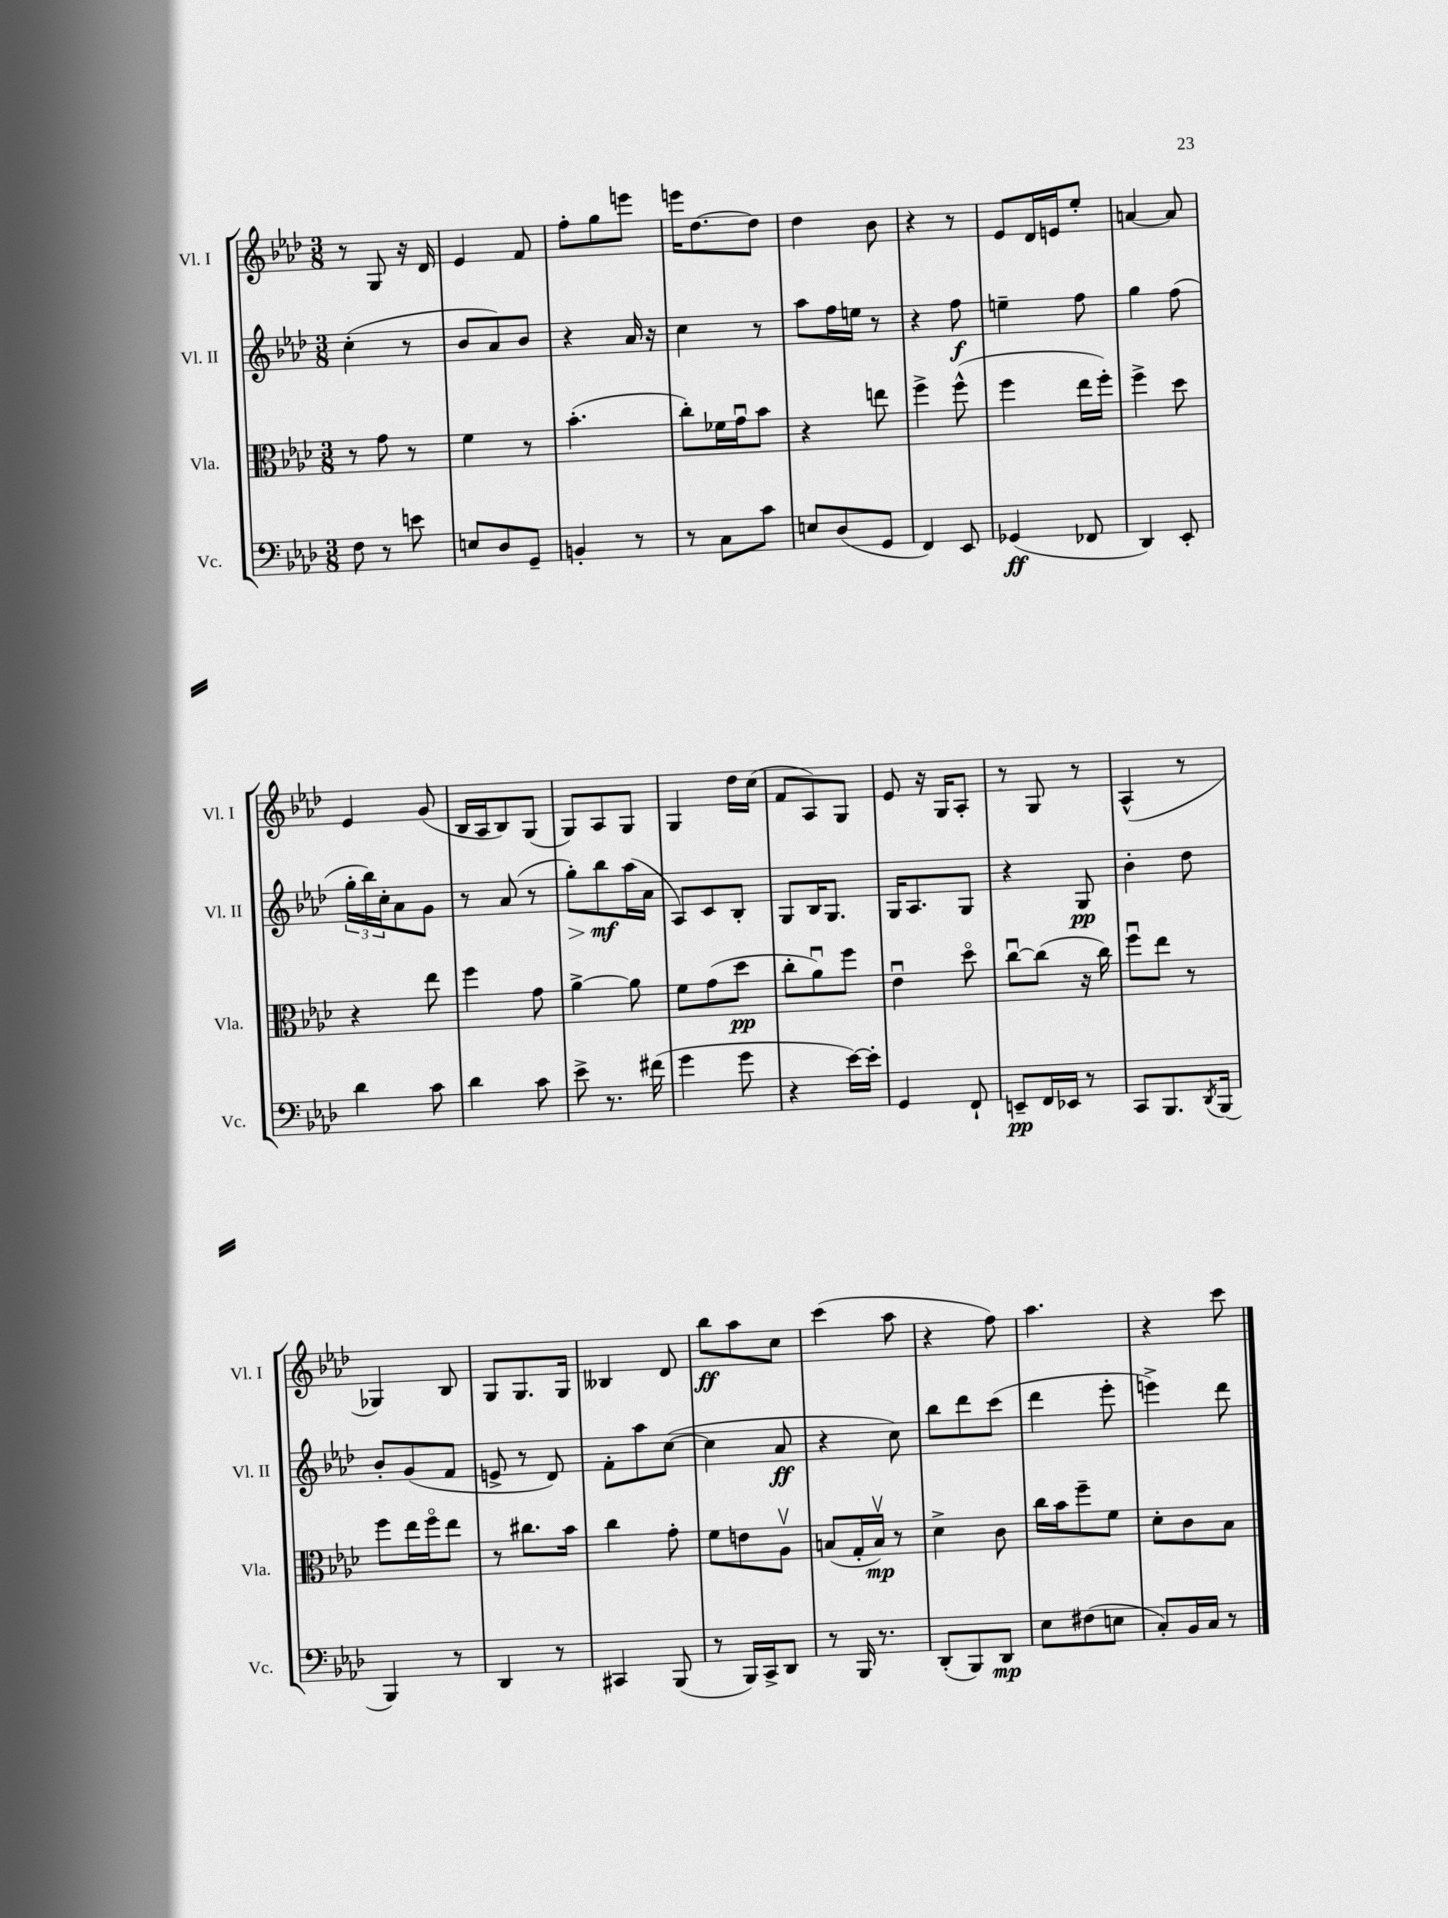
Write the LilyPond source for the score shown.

<<
\new StaffGroup <<
\new Staff = "s0" \with { instrumentName = "Vl. I" shortInstrumentName = "Vl. I" } {
    \clef treble \key aes \major \numericTimeSignature \time 3/8
    r8 g8 r16 des'16 |
    ees'4 f'8 |
    f''8-. g''8 e'''8 |
    e'''16 des''8.~ des''8 |
    des''4 bes'8 |
    r4 r8 |
    ees'8 des'16 e'16 ees''8-. |
    a'4~ a'8 |
    ees'4 g'8( |
    bes16 aes16 bes8) g8( |
    g8) aes8 g8 |
    g4 des''16 c''16( |
    f'8 aes8) g8 |
    ees'8 r16 g16 aes8-. |
    r8 g8 r8 |
    aes4-^( r8 |
    ges4) bes8 |
    g8 g8. g16 |
    beses4 des'8 |
    bes''8\ff aes''8 c''8 |
    c'''4( aes''8 |
    r4 f''8) |
    aes''4. |
    r4 c'''8 \bar "|." |
}
\new Staff = "s1" \with { instrumentName = "Vl. II" shortInstrumentName = "Vl. II" } {
    \clef treble \key aes \major \numericTimeSignature \time 3/8
    c''4-.( r8 |
    bes'8 aes'8) bes'8 |
    r4 aes'16 r16 |
    c''4 r8 |
    aes''8 f''16 e''16 r8 |
    r4 f''8\f |
    e''4-- f''8 |
    g''4 f''8( |
    \tuplet 3/2 { g''16-. bes''16) c''16-. } aes'8 g'8 |
    r8 aes'8( r8 |
    g''8-.\>) bes''8\mf\! aes''16( aes'16 |
    aes8) c'8 bes8-. |
    g8 bes16 g8. |
    g16 aes8. g8 |
    r4 g8\pp |
    bes'4-. des''8 |
    bes'8-. g'8( f'8 |
    e'8-> r8 des'8) |
    f'8-. aes''8 c''8~( |
    c''4 aes'8\ff |
    r4 c''8) |
    bes''8 des'''8 c'''8( |
    des'''4 ees'''8-. |
    e'''4->) des'''8 \bar "|." |
}
\new Staff = "s2" \with { instrumentName = "Vla." shortInstrumentName = "Vla." } {
    \clef alto \key aes \major \numericTimeSignature \time 3/8
    r8 g'8 r8 |
    f'4 r8 |
    bes'4.-.( |
    c''8-.) fes'16 g'16\downbow bes'8 |
    r4 e''8 |
    f''4-> f''8-^( |
    f''4 ees''16 f''16-.) |
    f''4-> des''8 |
    r4 ees''8 |
    f''4 g'8 |
    aes'4~-> aes'8 |
    f'8 g'8( des''8\pp |
    c''8-. aes'8\downbow) f''8 |
    ees'4\downbow des''8\flageolet |
    c''8~\downbow c''8( r16 c''16) |
    f''8\downbow ees''8 r8 |
    f''8 ees''16 f''16\flageolet ees''8 |
    r8 cis''8. bes'16 |
    c''4 g'8-. |
    f'8 e'8 aes8\upbow |
    b8( g16-. b16\upbow\mp) r8 |
    des'4-> c'8 |
    c''16 bes'16 f''8-- f'8 |
    des'8-. c'8 bes8 \bar "|." |
}
\new Staff = "s3" \with { instrumentName = "Vc." shortInstrumentName = "Vc." } {
    \clef bass \key aes \major \numericTimeSignature \time 3/8
    f8 r8 e'8 |
    e8 des8 g,8-- |
    b,4-. r8 |
    r8 c8 c'8 |
    e8 des8( g,8 |
    f,4) ees,8 |
    ges,4\ff( fes,8 |
    des,4) ees,8-. |
    des'4 c'8 |
    des'4 c'8 |
    ees'8-> r8. fis'16( |
    g'4 g'8 |
    r4 ees'16~) ees'16-. |
    g,4 f,8-! |
    e,8--\pp f,16 ees,16 r8 |
    c,8 bes,,8. \acciaccatura { des,8 } bes,,16( |
    bes,,4) r8 |
    des,4 r8 |
    cis,4 bes,,8( |
    r8 bes,,16) c,16-> des,8 |
    r8 bes,,16 r8. |
    des,8-.( bes,,8) des,8\mp |
    ees8 fis8( e8 |
    c8-.) bes,16 c16 r8 \bar "|." |
}
>>
>>
\layout { \context { \Score \remove "Bar_number_engraver" } }
